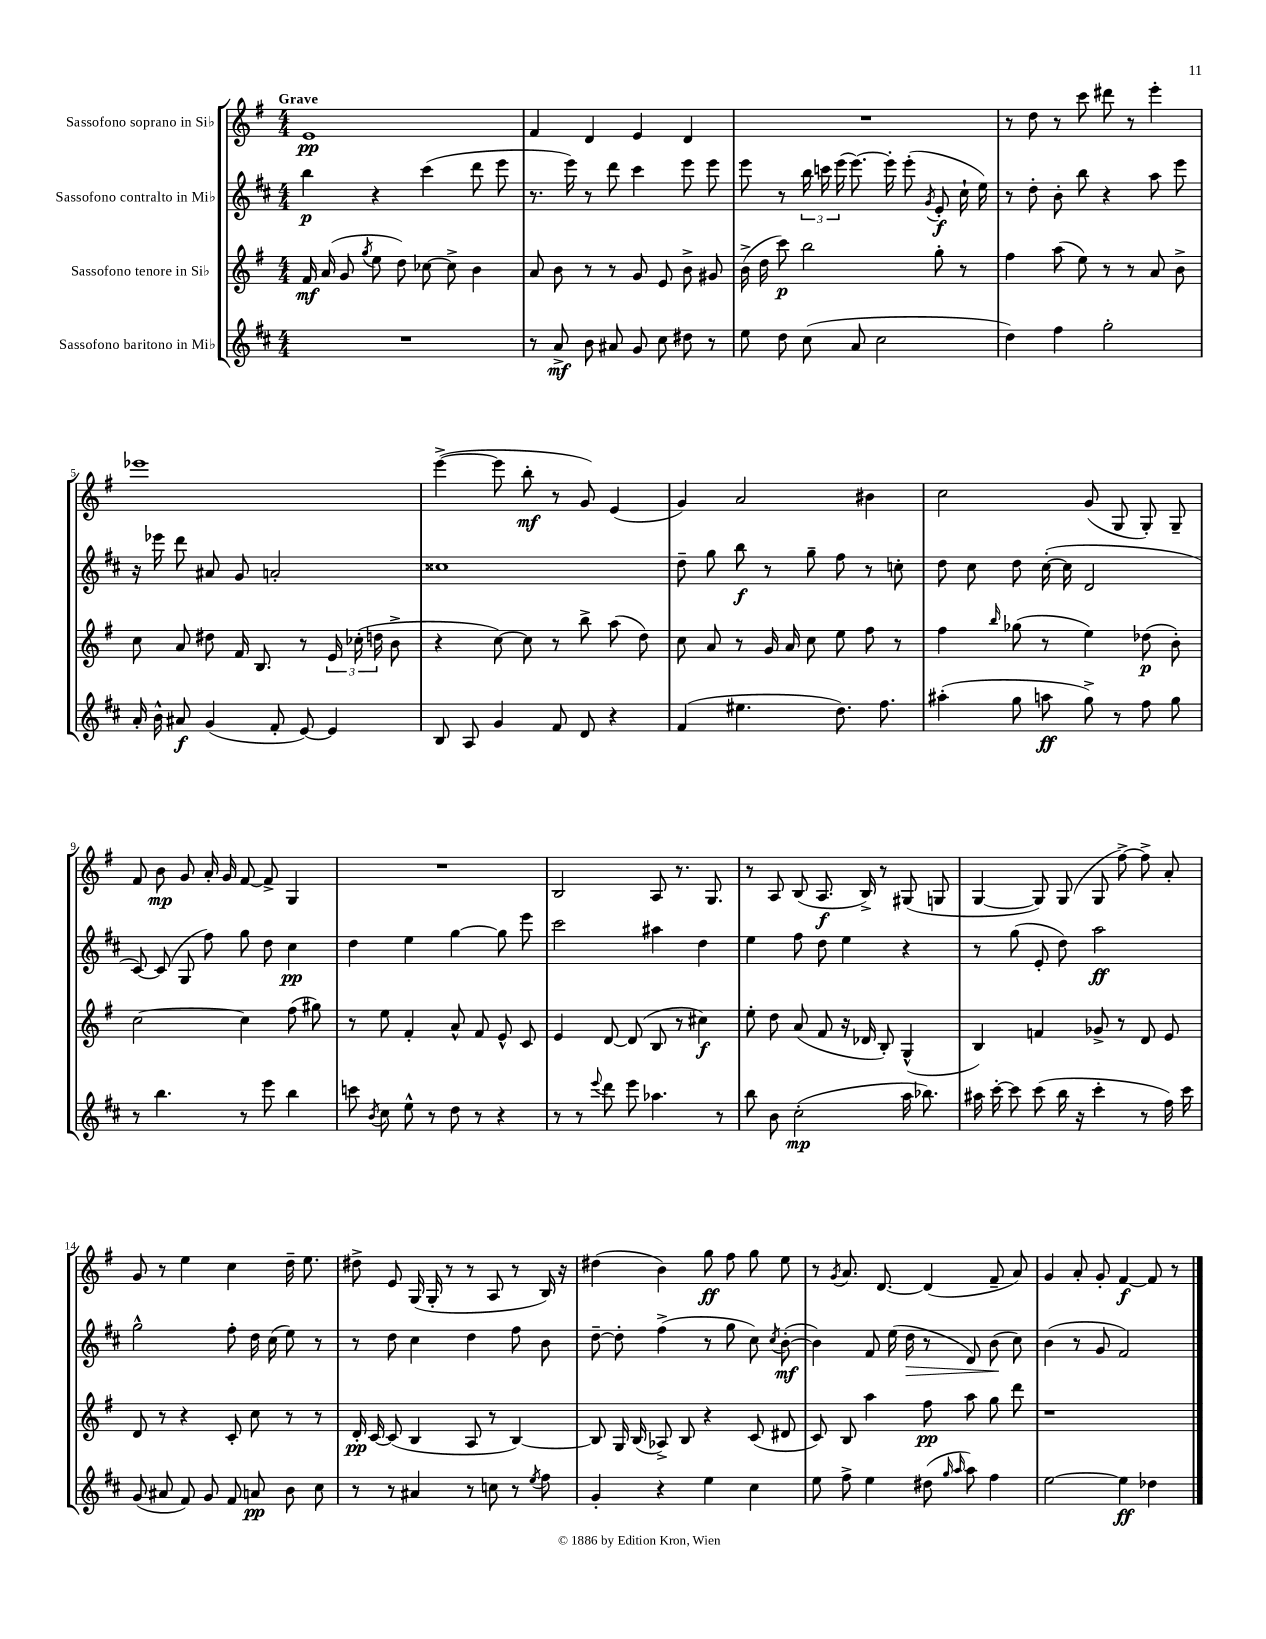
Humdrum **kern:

**kern	**dynam	**kern	**dynam	**kern	**dynam	**kern	**dynam
*part4	*part4	*part3	*part3	*part2	*part2	*part1	*part1
*staff4	*staff4	*staff3	*staff3	*staff2	*staff2	*staff1	*staff1
*I"Sassofono baritono in Mi♭	*	*I"Sassofono tenore in Si♭	*	*I"Sassofono contralto in Mi♭	*	*I"Sassofono soprano in Si♭	*
*clefG2	*	*clefG2	*	*clefG2	*	*clefG2	*
*k[f#c#]	*	*k[f#]	*	*k[f#c#]	*	*k[f#]	*
*M4/4	*	*M4/4	*	*M4/4	*	*M4/4	*
=1	=1	=1	=1	=1	=1	=1	=1
!	!	!	!	!	!	!LO:TX:a:B:t=Grave	!
1r	.	16f#/	mf	4bb\	p	1e	pp
.	.	(16a/	.	.	.	.	.
.	.	8g/	.	.	.	.	.
.	.	8qgg/	.	.	.	.	.
.	.	8ee\	.	4r	.	.	.
.	.	8dd\)	.	.	.	.	.
.	.	[8cc-X\	.	(4ccc#\	.	.	.
.	.	8cc-^\]	.	.	.	.	.
.	.	4b\	.	8ddd\	.	.	.
.	.	.	.	8eee\	.	.	.
=2	=2	=2	=2	=2	=2	=2	=2
8r	.	8a/	.	8.r	.	4f#/	.
8a^/	mf	8b\	.	.	.	.	.
.	.	.	.	16eee\)	.	.	.
8b\	.	8r	.	8r	.	4d/	.
8a#X/	.	8r	.	8ddd\	.	.	.
8g/	.	8g/	.	4ccc#\	.	4e/	.
8cc#\	.	8e/	.	.	.	.	.
8dd#X\	.	8b^\	.	8eee\	.	4d/	.
8r	.	8g#X/	.	8eee\	.	.	.
=3	=3	=3	=3	=3	=3	=3	=3
8ee\	.	(16b^\	.	8eee\	.	1r	.
.	.	16dd\	.	.	.	.	.
8dd\	.	8ccc\)	p	8r	.	.	.
(8cc#\	.	2bb\	.	24bb\	.	.	.
.	.	.	.	24cccn\	.	.	.
.	.	.	.	(24eee\	.	.	.
8a/	.	.	.	[8.eee\)	.	.	.
2cc#\	.	.	.	.	.	.	.
.	.	.	.	16eee'\]	.	.	.
.	.	.	.	(8eee'\	.	.	.
.	.	.	.	8qg/	.	.	.
.	.	8gg'\	.	8e'/	f	.	.
.	.	8r	.	16cc#`\	.	.	.
.	.	.	.	16ee\)	.	.	.
=4	=4	=4	=4	=4	=4	=4	=4
4dd\)	.	4ff#\	.	8r	.	8r	.
.	.	.	.	8dd'\	.	8dd\	.
4ff#\	.	(8aa\	.	8b'\	.	8r	.
.	.	8ee\)	.	8bb\	.	8ccc\	.
2gg'\	.	8r	.	4r	.	8ddd#X\	.
.	.	8r	.	.	.	8r	.
.	.	8a/	.	8aa\	.	4eee'\	.
.	.	8b^\	.	8eee\	.	.	.
!!LO:LB:g=z
=5	=5	=5	=5	=5	=5	=5	=5
16a'/	.	8cc\	.	16r	.	1eee-X	.
16b^^\	.	.	.	16eee-X\	.	.	.
8a#X/	f	8a/	.	8ddd\	.	.	.
(4g/	.	8dd#X\	.	8a#X/	.	.	.
.	.	16f#/	.	8g/	.	.	.
.	.	8.B/	.	.	.	.	.
8f#'/	.	.	.	2an'/	.	.	.
[8e/)	.	8r	.	.	.	.	.
4e/]	.	24e/	.	.	.	.	.
.	.	(24cc-X'\	.	.	.	.	.
.	.	24ddn\	.	.	.	.	.
.	.	8b^\	.	.	.	.	.
=6	=6	=6	=6	=6	=6	=6	=6
8B/	.	4r	.	1cc##X	.	([4eee^\	.
8A/	.	.	.	.	.	.	.
4g/	.	[8cc\)	.	.	.	8eee\]	.
.	.	8cc\]	.	.	.	8bb'\	mf
8f#/	.	8r	.	.	.	8r	.
8d/	.	8bb^\	.	.	.	8g/)	.
4r	.	(8aa\	.	.	.	(4e/	.
.	.	8dd\)	.	.	.	.	.
=7	=7	=7	=7	=7	=7	=7	=7
(4f#/	.	8cc\	.	8dd~\	.	4g/)	.
.	.	8a/	.	8gg\	.	.	.
4.ee#X\	.	8r	.	8bb\	f	2a/	.
.	.	16g/	.	8r	.	.	.
.	.	16a/	.	.	.	.	.
.	.	8cc\	.	8gg~\	.	.	.
8.dd\)	.	8ee\	.	8ff#\	.	.	.
.	.	8ff#\	.	8r	.	4b#X\	.
8.ff#\	.	.	.	.	.	.	.
.	.	8r	.	8ccn'\	.	.	.
=8	=8	=8	=8	=8	=8	=8	=8
(4aa#X'\	.	4ff#\	.	8dd\	.	2cc\	.
.	.	.	.	8cc#\	.	.	.
.	.	16qqbb/	.	.	.	.	.
8gg\	.	(8gg-X\	.	8dd\	.	.	.
8aan\	ff	8r	.	([16cc#'\	.	.	.
.	.	.	.	16cc#\]	.	.	.
8gg^\)	.	4ee\)	.	2d/	.	(8g/	.
8r	.	.	.	.	.	8G/	.
8ff#\	.	(8dd-X\	p	.	.	8G'/)	.
8gg\	.	8b'\)	.	.	.	8G~/	.
!!LO:LB:g=z
=9	=9	=9	=9	=9	=9	=9	=9
8r	.	[2cc\	.	[8c#/)	.	8f#/	.
4.bb\	.	.	.	(8c#/]	.	8b\	mp
.	.	.	.	8G/	.	8g/	.
.	.	.	.	8ff#\)	.	16a'/	.
.	.	.	.	.	.	16g/	.
8r	.	4cc\]	.	8gg\	.	[8f#/	.
8eee\	.	.	.	8dd\	.	8f#^/]	.
4bb\	.	(8ff#\	.	4cc#\	pp	4G/	.
.	.	8gg#X\)	.	.	.	.	.
=10	=10	=10	=10	=10	=10	=10	=10
8cccn\	.	8r	.	4dd\	.	1r	.
8qb/	.	.	.	.	.	.	.
8cc#\	.	8ee\	.	.	.	.	.
8ee^^\	.	4f#'/	.	4ee\	.	.	.
8r	.	.	.	.	.	.	.
8dd\	.	8a^^/	.	[4gg\	.	.	.
8r	.	8f#/	.	.	.	.	.
4r	.	8e^^/	.	8gg\]	.	.	.
.	.	8c/	.	8eee\	.	.	.
=11	=11	=11	=11	=11	=11	=11	=11
8r	.	4e/	.	2ccc#\	.	2B/	.
8r	.	.	.	.	.	.	.
8qqeee/	.	.	.	.	.	.	.
8ddd\	.	[8d/	.	.	.	.	.
8eee\	.	(8d/]	.	.	.	.	.
4.aa-X\	.	8B/	.	4aa#X\	.	8A/	.
.	.	8r	.	.	.	8.r	.
.	.	4cc#X\)	f	4dd\	.	.	.
.	.	.	.	.	.	8.G/	.
8r	.	.	.	.	.	.	.
=12	=12	=12	=12	=12	=12	=12	=12
8bb\	.	8ee'\	.	4ee\	.	8r	.
8b\	.	8dd\	.	.	.	8A/	.
(2cc#'\	mp	(8a/	.	8ff#\	.	(8B/	.
.	.	8f#/	.	8dd\	.	8.A/	f
.	.	16r	.	4ee\	.	.	.
.	.	16d-X/	.	.	.	16B^/)	.
.	.	8B'/)	.	.	.	8r	.
16aa\	.	(4G^^/	.	4r	.	(8G#X/	.
8.bb-X\)	.	.	.	.	.	.	.
.	.	.	.	.	.	8Gn/	.
=13	=13	=13	=13	=13	=13	=13	=13
16aa#X\	.	4B/)	.	8r	.	[4G/	.
[16ccc#'\	.	.	.	.	.	.	.
8ccc#\]	.	.	.	(8gg\	.	.	.
(8ccc#\	.	4fn/	.	8e'/	.	8G/])	.
16bb\	.	.	.	8dd\)	.	(8G/	.
16r	.	.	.	.	.	.	.
4ccc#'\	.	8g-X^/	.	2aa\	ff	8G/	.
.	.	8r	.	.	.	[8ff#^\)	.
8r	.	8d/	.	.	.	8ff#^\]	.
16ff#\)	.	8e/	.	.	.	8a'/	.
16ccc#\	.	.	.	.	.	.	.
!!LO:LB:g=z
=14	=14	=14	=14	=14	=14	=14	=14
(8g/	.	8d/	.	2gg^^\	.	8g/	.
8a#X/	.	8r	.	.	.	8r	.
8f#/)	.	4r	.	.	.	4ee\	.
8g/	.	.	.	.	.	.	.
8f#/	.	8c'/	.	8ff#'\	.	4cc\	.
8an/	pp	8cc\	.	16dd\	.	.	.
.	.	.	.	(16cc#\	.	.	.
8b\	.	8r	.	8ee\)	.	16dd~\	.
.	.	.	.	.	.	8.ee\	.
8cc#\	.	8r	.	8r	.	.	.
=15	=15	=15	=15	=15	=15	=15	=15
8r	.	16d'/	pp	8r	.	8dd#X^\	.
.	.	[16c/	.	.	.	.	.
8r	.	(8c/]	.	8dd\	.	8e/	.
4a#X/	.	4B/	.	4cc#\	.	(16G/	.
.	.	.	.	.	.	16G'/	.
.	.	.	.	.	.	8r	.
8r	.	8A/	.	4dd\	.	8r	.
8ccn\	.	8r	.	.	.	8A/	.
8r	.	[4B/)	.	8ff#\	.	8r	.
8qee/	.	.	.	.	.	.	.
8ff#\	.	.	.	8b\	.	16B/)	.
.	.	.	.	.	.	16r	.
=16	=16	=16	=16	=16	=16	=16	=16
4g'/	.	8B/]	.	[8dd~\	.	(4dd#X\	.
.	.	16G/	.	8dd'\]	.	.	.
.	.	(16B/	.	.	.	.	.
4r	.	8A-X^/)	.	(4ff#^\	.	4b\)	.
.	.	8B/	.	.	.	.	.
4ee\	.	4r	.	8r	.	8gg\	ff
.	.	.	.	8gg\	.	8ff#\	.
4cc#\	.	(8c/	.	8cc#\)	.	8gg\	.
.	.	.	.	8qcc#/	.	.	.
.	.	8d#X/	.	([8b'\	mf	8ee\	.
=17	=17	=17	=17	=17	=17	=17	=17
8ee\	.	8c/)	.	4b\])	.	8r	.
.	.	.	.	.	.	8qg/	.
8ff#^\	.	8B/	.	.	.	8.a/	.
4ee\	.	4aa\	.	8f#/	.	.	.
.	.	.	.	.	.	[8.d/	.
.	.	.	.	(16ee\	.	.	.
!	!	!	!	!	!LO:HP:b	!	!
.	.	.	.	16dd\	>	.	.
(8dd#X\	.	8ff#\	pp	8r	.	(4d/]	.
16qqgg/	.	.	.	.	.	.	.
16qqaa/	.	.	.	.	.	.	.
8aa\)	.	8aa\	.	8d/)	.	.	.
4ff#\	.	8gg\	.	(8b\	.	8f#~/	.
.	.	8ddd\	.	8cc#\)	]	8a/)	.
=18	=18	=18	=18	=18	=18	=18	=18
[2ee\	.	1r	.	(4b\	.	4g/	.
.	.	.	.	8r	.	8a'/	.
.	.	.	.	8g/	.	8g'/	.
4ee\]	ff	.	.	2f#/)	.	[4f#/	f
4dd-X\	.	.	.	.	.	8f#/]	.
.	.	.	.	.	.	8r	.
==	==	==	==	==	==	==	==
*-	*-	*-	*-	*-	*-	*-	*-
